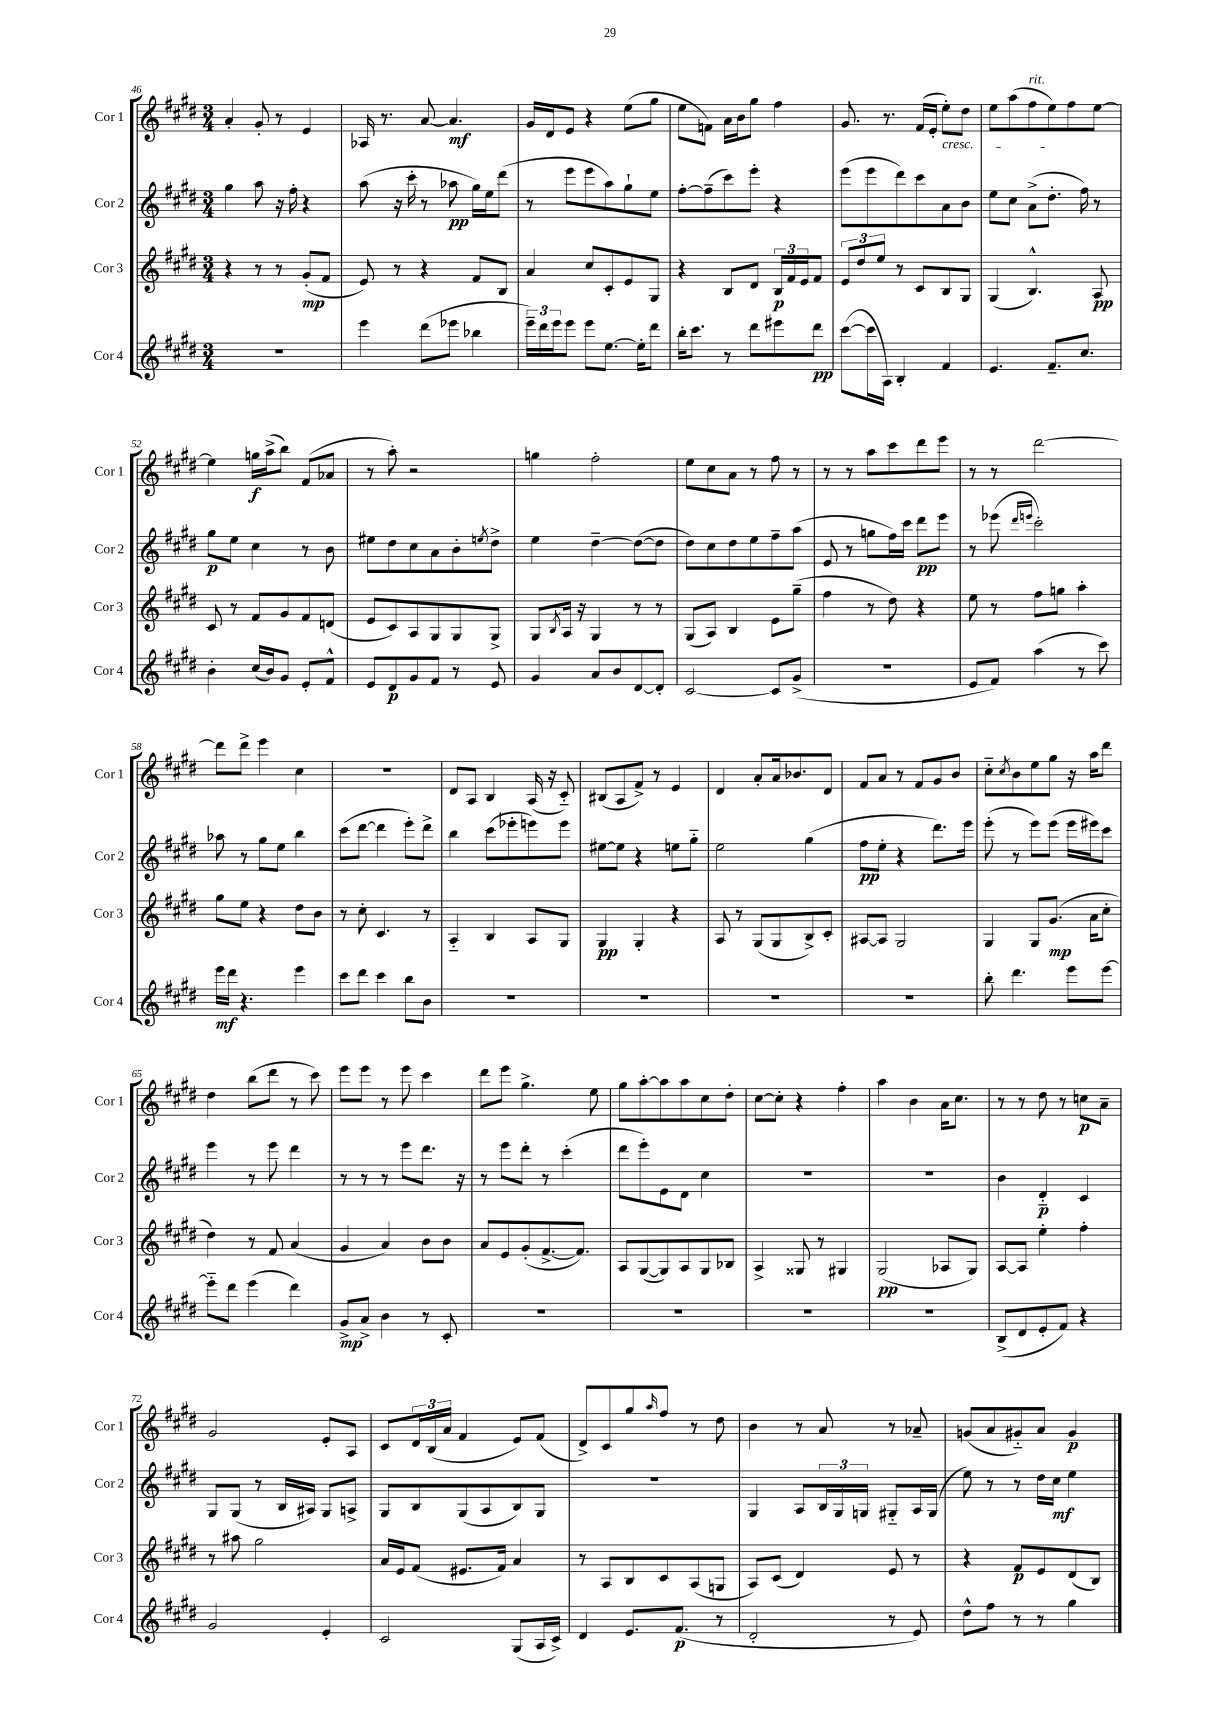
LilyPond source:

<<
\new StaffGroup <<
\new Staff = "s0" \with { instrumentName = "Cor 1" shortInstrumentName = "Cor 1" } {
    \clef treble \key e \major \numericTimeSignature \time 3/4
    a'4-. gis'8-. r8 e'4 |
    aes16 r8. a'8~ a'4.\mf |
    gis'16 dis'16 e'8 r4 e''8( gis''8 |
    e''8 f'8) a'16 b'16 gis''8 fis''4 |
    gis'8. r8. fis'16( e'16-. e''8-.\cresc) dis''8 |
    e''8 a''8( fis''8^\markup { \italic "rit." } e''8\!) fis''8 e''8~ |
    e''4 g''16\f a''16->( b''8) fis'8( aes'8 |
    r8 a''8-.) r2 |
    g''4 fis''2-. |
    e''8 cis''8 a'8 r8 fis''8 r8 |
    r8 r8 a''8 cis'''8 dis'''8 e'''8 |
    r8 r8 dis'''2~ |
    dis'''8 dis'''8-> e'''4 cis''4 |
    R2. |
    dis'8 a8 b4 a16( r16 cis'8-_) |
    bis8( a8 fis'8->) r8 e'4 |
    dis'4 a'8-. a'16 bes'8. dis'8 |
    fis'8 a'8 r8 fis'8 gis'8 b'8 |
    cis''8-_ \acciaccatura { cis''8 } b'8 e''8 gis''8 r16 a''16 dis'''8 |
    dis''4 b''8( dis'''8 r8 cis'''8) |
    e'''8 e'''8 r8 e'''8 cis'''4 |
    dis'''8 e'''8 gis''4.-> e''8 |
    gis''8 a''8~-. a''8 a''8 cis''8 dis''8-. |
    cis''8~ cis''8-. r4 fis''4-. |
    a''4 b'4 a'16 cis''8. |
    r8 r8 dis''8 r8 c''8\p a'8-- |
    gis'2 e'8-. a8 |
    cis'8 \tuplet 3/2 { dis'16 b16( a'16 } fis'4 e'8) fis'8( |
    dis'8->) cis'8 gis''8 \grace { a''16 } fis''8 r8 dis''8 |
    b'4 r8 a'8 r8 aes'8-- |
    g'8( a'8 gis'8-_) a'8 gis'4\p \bar "|." |
}
\new Staff = "s1" \with { instrumentName = "Cor 2" shortInstrumentName = "Cor 2" } {
    \clef treble \key e \major \numericTimeSignature \time 3/4
    gis''4 a''8 r16 fis''16-. r4 |
    a''8( r16 cis'''16-. r8 aes''8\pp gis''16) e''16 dis'''8( |
    r8 e'''8 e'''8 a''8) gis''8-! e''8 |
    fis''8~-. fis''8--( cis'''8) e'''8-. r4 |
    e'''8( e'''8 dis'''8) cis'''8 a'8 b'8 |
    e''8 cis''8 a'8->( dis''8.-. fis''16) r8 |
    gis''8\p e''8 cis''4 r8 b'8 |
    eis''8 dis''8 cis''8 a'8 b'8-. \acciaccatura { e''8 } dis''8-> |
    e''4 dis''4~-- dis''8~( dis''8 |
    dis''8) cis''8 dis''8 e''8 fis''8-- a''8( |
    e'8 r8 g''8 fis''16) cis'''16 dis'''8\pp e'''8 |
    r8 ees'''8( \grace { dis'''16 e'''16 } cis'''2-.) |
    aes''8 r8 gis''8 e''8 b''4 |
    cis'''8( dis'''8~ dis'''4 e'''8-.) dis'''8-> |
    b''4 cis'''8( ees'''8-. e'''8) e'''8 |
    eis''8~ eis''8 r4 e''8 gis''8-_ |
    e''2 gis''4( |
    fis''8\pp e''8-. r4 dis'''8.) e'''16 |
    e'''8-.( r8 e'''8) e'''8( e'''16 eis'''16) cis'''8 |
    e'''4 r8 e'''8 dis'''4 |
    r8 r8 r8 e'''8 dis'''8. r16 |
    r8 e'''8 dis'''8-. r8 cis'''4-.( |
    dis'''8 e'''8-.) e'8 dis'8 cis''4 |
    R2. |
    R2. |
    b'4 dis'4-_\p cis'4 |
    gis8 gis8( r8 b16 ais16) gis8 a8-> |
    gis8 b8 gis8( a8 b8) gis8 |
    R2. |
    gis4 a8 \tuplet 3/2 { b16 gis16 g16 } gis8-_ a16 gis16( |
    e''8) r8 r8 dis''16 cis''16\mf e''4 \bar "|." |
}
\new Staff = "s2" \with { instrumentName = "Cor 3" shortInstrumentName = "Cor 3" } {
    \clef treble \key e \major \numericTimeSignature \time 3/4
    r4 r8 r8 gis'8-.\mp( fis'8 |
    e'8) r8 r4 fis'8 b8 |
    a'4 cis''8 cis'8-. e'8 gis8 |
    r4 b8 dis'8 \tuplet 3/2 { b16\p fis'16 e'16 } fis'8 |
    \tuplet 3/2 { e'8 dis''8 e''8 } r8 cis'8 b8 gis8 |
    gis4( b4.-^) a8\pp |
    cis'8 r8 fis'8 gis'8 fis'8 d'8( |
    e'8 cis'8) a8 gis8 gis8 gis8-> |
    gis8 \acciaccatura { b8 } a16 r16 gis4 r8 r8 |
    gis8( a8) b4 e'8 gis''8--( |
    fis''4 r8 dis''8) r4 |
    e''8 r8 fis''8 g''8 a''4-. |
    gis''8 e''8 r4 dis''8 b'8 |
    r8 cis''8-. cis'4. r8 |
    a4-_ b4 a8 gis8 |
    gis4\pp gis4-. r4 |
    a8 r8 gis8( gis8 b8->) cis'8-. |
    ais8~ ais8 gis2 |
    gis4 gis8 gis'8.\mp( a'16 cis''8-. |
    dis''4) r8 fis'8 a'4( |
    gis'4 a'4) b'8 b'8 |
    a'8 e'8 gis'8-.( fis'8.~-> fis'8.) |
    a8 gis8~( gis8) a8 gis8 bes8 |
    a4-> gisis8 r8 gis4 |
    gis2\pp( aes8 gis8) |
    a8~ a8 e''4-. fis''4-. |
    r8 ais''8 gis''2 |
    a'16 e'16 fis'8( eis'8. fis'16) a'4 |
    r8 a8 b8 cis'8 a8( g8 |
    a8) cis'8( dis'4) e'8 r8 |
    r4 fis'8\p e'8 dis'8( b8) \bar "|." |
}
\new Staff = "s3" \with { instrumentName = "Cor 4" shortInstrumentName = "Cor 4" } {
    \clef treble \key e \major \numericTimeSignature \time 3/4
    R2. |
    e'''4 dis'''8( ees'''8 bes''4 |
    \tuplet 3/2 { e'''16--) dis'''16 e'''16 } e'''8 e'''8 e''8.~ e''16-. dis'''8 |
    b''16-. cis'''8. r8 dis'''8 eis'''8 dis'''8\pp |
    cis'''8~( cis'''16 a16) b4-. fis'4 |
    e'4. fis'8.-- cis''8. |
    b'4-. cis''16( b'16) gis'8 e'8-. fis'8-^ |
    e'8 dis'8\p gis'8 fis'8 r8 e'8 |
    gis'4 a'8 b'8 dis'8~ dis'8-. |
    cis'2~ cis'8 gis'8->( |
    R2. |
    e'8 fis'8) a''4( r8 cis'''8) |
    e'''16\mf dis'''16 r4. e'''4 |
    cis'''8 dis'''8 cis'''4 b''8 b'8 |
    R2. |
    R2. |
    R2. |
    R2. |
    b''8-. dis'''4. e'''8 e'''8~ |
    e'''8-_ dis'''8 e'''4( dis'''4) |
    gis'8->\mp a'8-> b'4 r8 cis'8-. |
    R2. |
    R2. |
    R2. |
    R2. |
    b8->( dis'8 e'8-. fis'8) r4 |
    gis'2 e'4-. |
    cis'2 gis8( a16 cis'16->) |
    dis'4 e'8. fis'8.\p( r8 |
    dis'2-. r8 e'8) |
    dis''8-^ fis''8 r8 r8 gis''4 \bar "|." |
}
>>
>>
\layout { \context { \Score currentBarNumber = #46 } }
